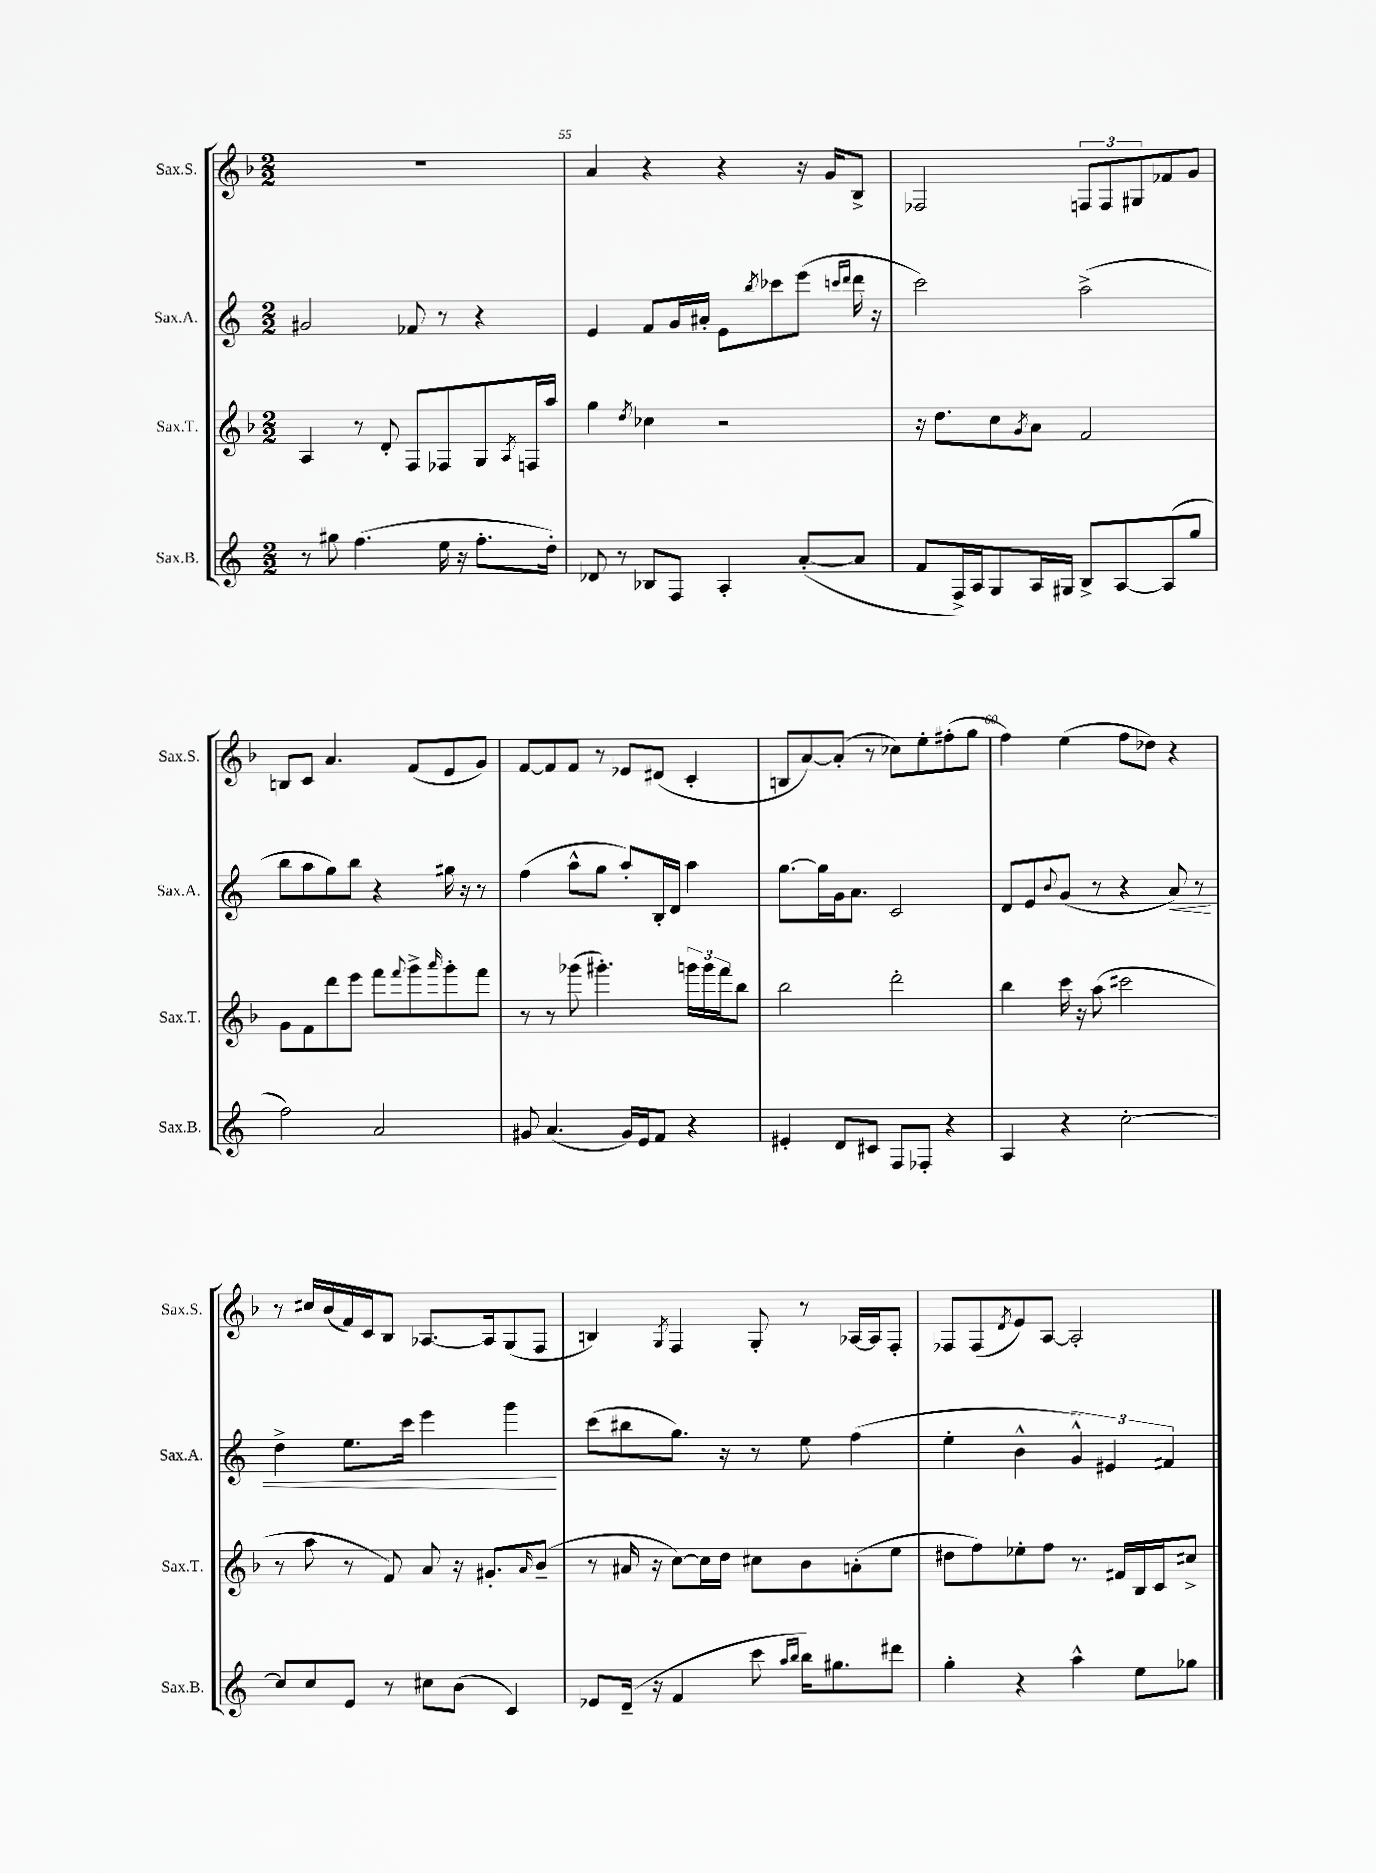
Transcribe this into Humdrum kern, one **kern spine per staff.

**kern	**kern	**kern	**kern
*staff4	*staff3	*staff2	*staff1
*clefG2	*clefG2	*clefG2	*clefG2
*k[]	*k[b-]	*k[]	*k[b-]
*M2/2	*M2/2	*M2/2	*M2/2
8r	4A	2g#	1r
8gg#	.	.	.
(4.ff	8r	.	.
.	8d'	.	.
.	8F	8f-	.
16ee	8F-	8r	.
16r	.	.	.
8.ff'	8G	4r	.
.	8qA	.	.
.	16F	.	.
16dd')	16aa	.	.
=	=	=	=
8d-	4gg	4e	4a
8r	.	.	.
.	8qdd	.	.
8B-	4cc-	8f	4r
8F	.	16g	.
.	.	16a#'	.
4A'	2r	8e	4r
.	.	8qbb	.
.	.	8ccc-	.
([8a'	.	(8eee	16r
.	.	.	16g
.	.	16qqccc	.
.	.	16qqddd	.
8a]	.	16ddd	8B-^
.	.	16r	.
=	=	=	=
8f	16r	2ccc)	2F-
.	8.dd	.	.
16F^)	.	.	.
16A	.	.	.
8G	8cc	.	.
.	8qg	.	.
16A	8a	.	.
16G#	.	.	.
8B^	2f	(2aa^	12F
.	.	.	12F
[8A	.	.	.
.	.	.	12G#
(8A]	.	.	8f-
8gg	.	.	8g
=	=	=	=
2ff)	8g	8bb	8B
.	8f	8aa	8c
.	8ddd	8gg)	4.a
.	8eee	8bb	.
2a	8fff	4r	.
.	8qqfff	.	.
.	8ggg^	.	(8f
.	16qqaaa	.	.
.	8ggg'	16gg#	8e
.	.	16r	.
.	8fff	8r	8g)
=	=	=	=
8g#	8r	(4ff	[8f
(4.a	8r	.	8f]
.	(8ggg-	8aa^^	8f
.	4.ggg#')	8gg	8r
16g#)	.	8aa')	8e-
16e	.	.	.
8f	.	16B'	(8d#
.	.	16d	.
4r	24ggg	4aa	4c'
.	24ggg	.	.
.	24fff	.	.
.	8bb-	.	.
=	=	=	=
4e#'	2bb-	[8.gg	8B
.	.	.	[8a)
.	.	16gg]	.
8d	.	16g	(8a']
.	.	8.a	.
8c#	.	.	8r
8F	2ddd'	2c	8cc-)
8F-'	.	.	8ee'
4r	.	.	(8ff#'
.	.	.	8gg
=	=	=	=
4A	4bb-	8d	4ff)
.	.	8e	.
.	.	8qqb	.
4r	16ccc	(8g	(4ee
.	16r	.	.
.	(8aa	8r	.
[2cc'	2ccc#	4r	8ff
.	.	.	8dd-)
.	.	8a)	4r
.	.	8r	.
=	=	=	=
8cc]	8r	4dd^	8r
8cc	8aa	.	16cc#
.	.	.	(16b-
8e	8r	8.ee	16f)
.	.	.	16c
8r	8f)	.	8B-
.	.	16ccc	.
8cc#	8a	4eee	[8.A-
(8b	16r	.	.
.	8.g#'	.	16A-]
4c)	.	4ggg	(8G
.	16qqa	.	.
.	(8b-~	.	8F
=	=	=	=
8e-	8r	(8ccc	4B)
(16d~	16a#	8bb#	.
16r	16r	.	.
.	.	.	8qG
4f	[8cc)	8.gg)	4F
.	16cc]	.	.
.	16dd	16r	.
8ccc	8cc#	8r	8G'
16qqaa	.	.	.
16qqbb	.	.	.
16bb)	8b-	8ee	8r
8.gg#	.	.	.
.	(8a'	(4ff	[16A-
.	.	.	16A-]
8ddd#	8ee	.	8F'
=	=	=	=
4gg'	8dd#	4ee'	8F-
.	8ff)	.	(8F-
.	.	.	8qd
4r	8ee-'	4b^^	8e)
.	8ff	.	[8A
4aa^^	8.r	6g^^)	2A']
.	.	6e#	.
.	16f#	.	.
8ee	16B-	.	.
.	16c	.	.
.	.	6f#	.
8gg-	8cc#^	.	.
==	==	==	==
*-	*-	*-	*-
